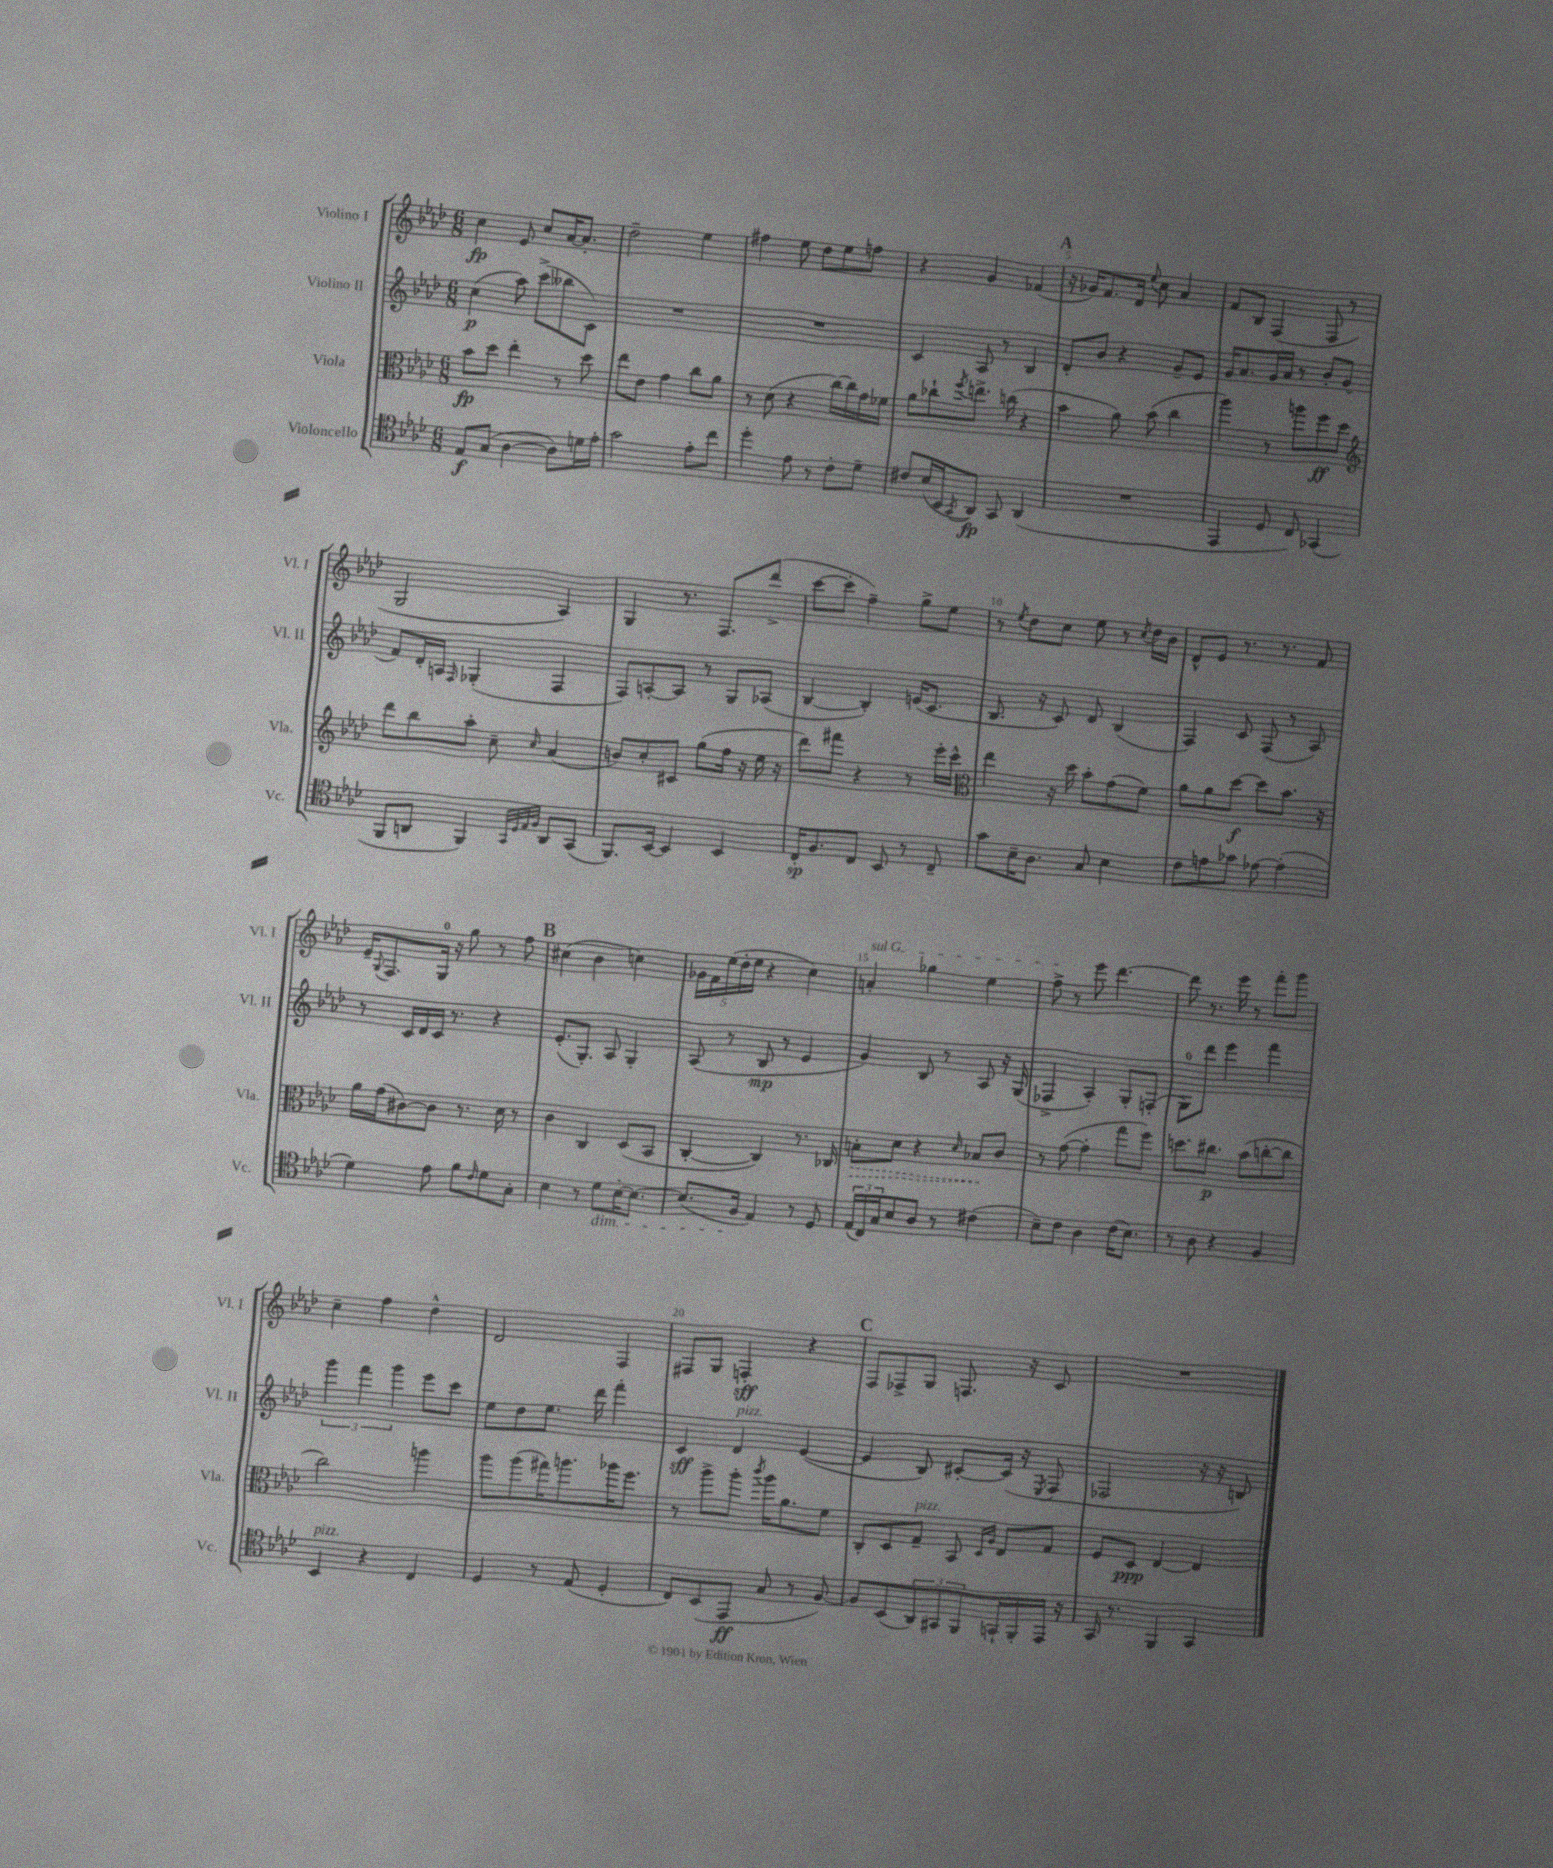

**kern	**kern	**kern	**kern
*staff4	*staff3	*staff2	*staff1
*clefC4	*clefC3	*clefG2	*clefG2
*k[b-e-a-d-]	*k[b-e-a-d-]	*k[b-e-a-d-]	*k[b-e-a-d-]
*M6/8	*M6/8	*M6/8	*M6/8
8E-	8b-	(4cc	4cc
(8G	8dd-	.	.
[4A-	4ee-'	8aa-)	8e-
.	.	(8ccc^	8cc
8A-])	8r	8bb--	[16a-
.	.	.	8.a-']
16d	8dd-	8c)	.
16e-'	.	.	.
=	=	=	=
2g	8ee-	2.r	2dd-~
.	8e-	.	.
.	4g	.	.
8e-'	8cc	.	4ee-
8cc	8a-	.	.
=	=	=	=
4dd-'	8r	2.r	4ff#
.	(8d-	.	.
8e-	4r	.	8ee-
8r	.	.	8dd-
8c'	[16cc)	.	8ee-
.	16cc]	.	.
8d-~	16g	.	8ff
.	16f-	.	.
=	=	=	=
8c#	8a-	4c	4r
(16B-	8cc-`	.	.
16BB-	.	.	.
8qGG	8qff	.	.
8AA-)	8.ee^	8A-	4g
8GG	.	8r	.
.	(16cc	.	.
(4AA-	4r	4B-	(4f-
=	=	=	=
2.r	4b-	8d-'	16r
.	.	.	16g-)
.	.	8b-	8.f
.	8a-)	4r	.
.	.	.	16d-
.	.	.	8qqee-
.	(8b-	.	8cc
.	4cc	8g~	4a-
.	.	8e-	.
=	=	=	=
4EE-	4aa-)	16g	8f
.	.	8.a-	.
.	.	.	8B-
8D-	8r	16g	(4F
.	.	16a-	.
8C)	8aa	8r	.
(4GG-	8ff	8b-'	8F
.	8dd-	(8g	8r
=	=	=	=
*	*clefG2	*	*
8FF	8ddd-	8f)	2G
8AA	8bb-	16d-'	.
.	.	16A	.
.	.	16qqF	.
4FF)	8aa-'	(4G-'	.
.	8cc~	.	.
32qqGG	.	.	.
32qqD-	.	.	.
32qqE-	.	.	.
32qqF	16qqcc	.	.
8AA	(4a-	4F	4A-)
(8GG	.	.	.
=	=	=	=
8.FF)	8b)	8F)	4G
.	8cc'	[8A'	.
[16BB-	.	.	.
4BB-]	8c#	8A]	8.r
.	(8gg	8r	.
.	.	.	8.F
4BB-	16ff	8G	.
.	16r	.	.
.	16ee-	(8A-	(8ddd-^
.	16r	.	.
=	=	=	=
16C'	8ddd-)	[4B-	[8ccc
8.F	.	.	.
.	8fff#	.	8ccc']
8C	4r	4B-'])	4ff~)
8BB-	.	.	.
8r	8r	(16e	8gg^
.	.	8.c	.
8C~	16eee-'	.	8ee-
.	16ccc^^	.	.
=	=	=	=
*	*clefC3	*	*
8g	4ee-	8.B-	8r
.	.	.	8qee-
16B-~	.	.	8dd-
8.A-	.	16r	.
.	16r	8c)	8cc
.	16dd-	.	.
8G	8b-'	8d-	8ee-
4B-	(8g	(4B-	8r
.	.	.	8qcc
.	8f)	.	16dd-
.	.	.	16b-
=	=	=	=
8c	8a-	4F)	8d-^^
8e	8a-	.	8e-
8g-	[8dd-	8c	8.r
[8e-	8dd-]	(8F	.
.	.	.	8.r
(4e-']	8.b-	8r	.
.	.	8A-)	8f
.	16r	.	.
=	=	=	=
4d-)	16a-	8r	16e-~
.	.	.	8qqG
.	(16g	.	8.F
.	[8c#)	16c	.
.	.	16d-	.
8e-	8c#]	16c	16G
.	.	8.r	16r
8f	8.r	.	8gg
16qqc	.	.	.
8d-	.	4r	8r
.	16d-	.	.
8G'	8r	.	8ff
=	=	=	=
4B-	4c	(8.e-'	(4cc#
.	.	8.G')	.
8r	4C	.	4b-
8d-	.	8A-	.
[16B-'	(8D-	4G'	4cc)
8.B-_	.	.	.
.	8BB-	.	.
=	=	=	=
(8.B-]	[4C'	(8A-	20g-
.	.	.	20f
.	.	.	(20ee-
.	.	8r	.
.	.	.	20dd-'
16F	.	.	.
.	.	.	20ee-
4E-)	4C])	8B-	4r
.	.	8r	.
8r	8.r	4e-	4cc)
8D-	.	.	.
.	16C-	.	.
=	=	=	=
(24E-	8B'	4g)	4a'
24C)	.	.	.
24G	.	.	.
8B-	8d-	.	.
8A-	4r	8B-	4gg-
8r	.	8r	.
.	16qqd-	.	.
(4c#	8B-	8A-	4ee-
.	8c	16r	.
.	.	(16G	.
=	=	=	=
8B-~)	8r	4F-^	8ff^
8c	([8g	.	8r
4A-	4g']	4A-')	8eee-
.	.	.	[4.ddd-
(16c	8gg	8G'	.
8.B-)	.	.	.
.	8ff)	(8F'	.
=	=	=	=
8r	8.dd	8G)	8ddd-]
8A-	.	8ddd-	8.r
.	8.cc#	.	.
4r	.	4eee-	.
.	.	.	16eee-
.	(8b-	.	8r
4F	[8cc'	4fff	8fff'
.	8cc]	.	8ggg
=	=	=	=
4BB-	2cc)	6ggg	4cc~
.	.	6fff	.
4r	.	.	4ff
.	.	6ggg	.
4C	4aa	8eee-	4dd-^^
.	.	8ccc	.
=	=	=	=
4D-	8aa-	8ee-	2d-
.	(8aa-	8dd-	.
8r	16gg#)	8.ee-	.
.	8.aa	.	.
(8E-	.	.	.
.	.	16ddd-	.
4D-'	16aa-	4fff'	4F
.	8.ff	.	.
=	=	=	=
8C)	8r	4c	8F#
(8BB-	8aa-^	.	8G
8EE-	8aa-'	4d-	4F'
.	8qccc	.	.
8G	16aa-	.	.
.	8.a-	.	.
8r	.	([4e-	4r
[8F)	8f	.	.
=	=	=	=
8F]	8C'	4e-]	8F
(8BB-	8D-	.	8F-^
12AA-)	8G~	8B-)	8G
12GG#	.	.	.
.	8BB-	[8c#'	8.F
12FF	.	.	.
.	16qqD-	.	.
.	16qqA-	.	.
16GG`	8E-	(16c#]	.
16FF'	.	16r	16r
.	.	8qE-	.
16EE-	8G	8F	8c
16r	.	.	.
=	=	=	=
16GG	8F	2F-	2.r
8.r	.	.	.
.	8D-	.	.
4FF	[4E-	.	.
4GG	4E-]	16r	.
.	.	16r	.
.	.	8B)	.
==	==	==	==
*-	*-	*-	*-
